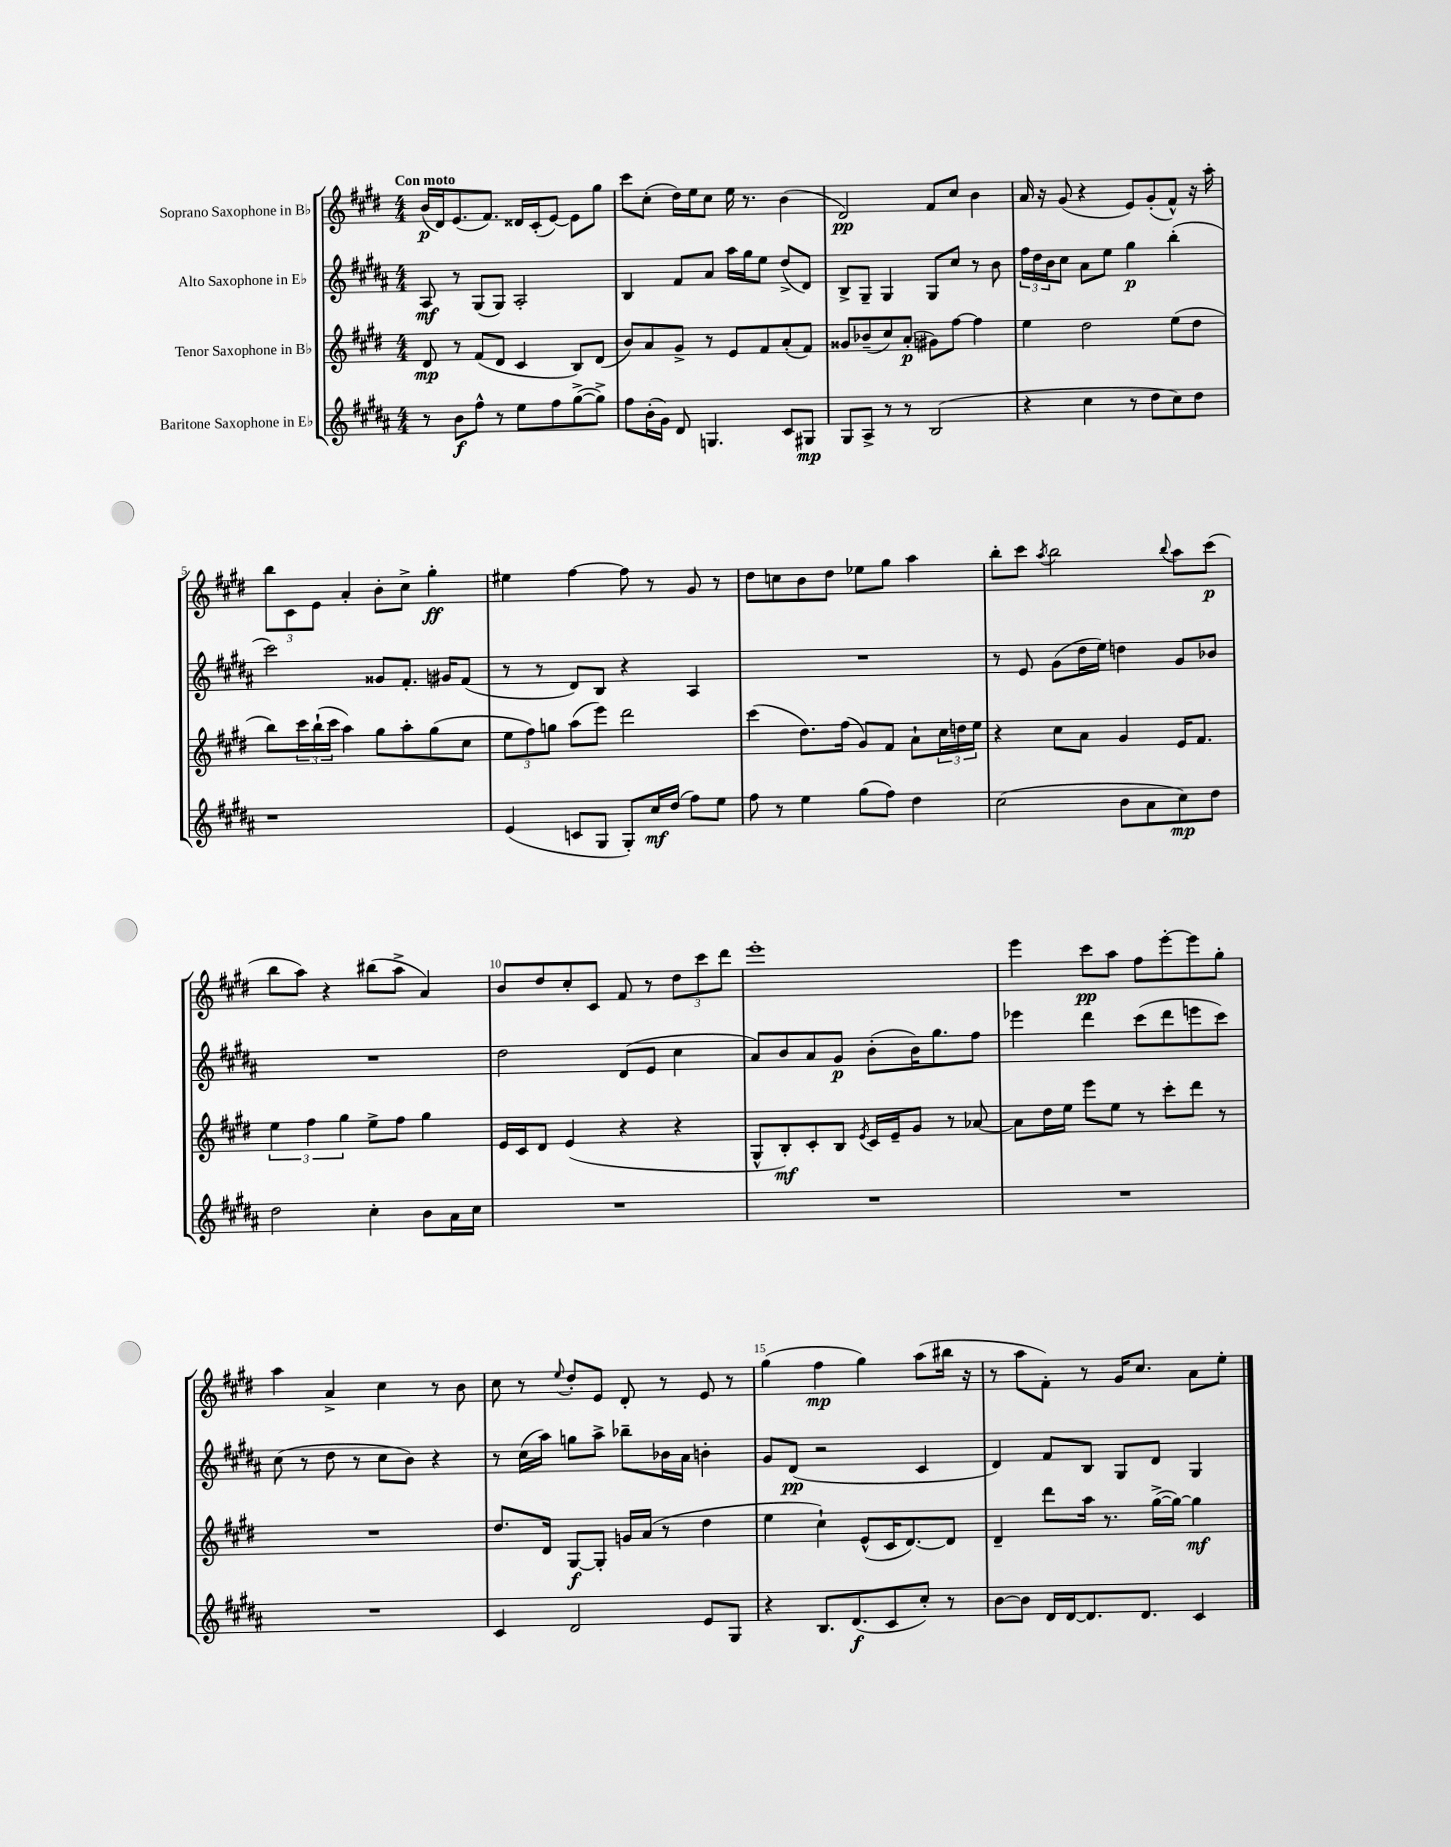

**kern	**kern	**kern	**kern
*staff4	*staff3	*staff2	*staff1
*clefG2	*clefG2	*clefG2	*clefG2
*k[f#c#g#d#a#]	*k[f#c#g#d#]	*k[f#c#g#d#a#]	*k[f#c#g#d#]
*M4/4	*M4/4	*M4/4	*M4/4
8r	8d#/	8A#/	(16b/LL
.	.	.	16d#/J)
8b\L	8r	8r	(8.e/
8ff#^^\J	(8f#/L	(8G#/L	.
.	.	.	8.f#/J)
8r	8d#/J	8G#/J)	.
8ee\L	4c#/	2A#'/	16d##/LL
.	.	.	(16c#'/J
8ff#\	.	.	[8e/J)
([8gg#^\	8B/L)	.	8e\]L
8gg#^\]J)	(8d#/J	.	8gg#\J
=	=	=	=
8ff#\L	8b/L)	4B/	8ccc#\L
(16b'\L	8a/	.	(8cc#'\J
16g#\JJ)	.	.	.
8d#/	8g#^/J	8f#/L	16dd#\LL)
.	.	.	16ee\J
4.G/	8r	8a#/J	8cc#\J
.	8e/L	16aa#\LL	16ee\
.	.	16gg#\J	8.r
.	8f#/	8ee\J	.
8c#/L	(8a'/	(8dd#^/L	(4b\
8G#/J	8f#/J)	8d#/J)	.
=	=	=	=
8G#/L	8g##/L	8B^/L	2d#/)
8A#^/J	(8b-~/	8G#~/J	.
8r	8cc#/)	4G#/	.
8r	(8a'/J	.	.
(2B/	8g#\L)	8G#/L	8f#/L
.	[8ff#\J	8cc#/J	8cc#/J
.	4ff#\]	8r	4b\
.	.	8b\	.
=	=	=	=
4r	4ee\	24ff#\LL	16a/
.	.	24dd#\	.
.	.	.	16r
.	.	24b\J	.
.	.	8cc#\J	(8g#/
4cc#\	2dd#\	8a#\L	4r
.	.	8ee\J	.
8r	.	4gg#\	8e/L)
8dd#\L	.	.	(8g#'/
8cc#\)	(8ee\L	(4bb'\	8f#^^/J)
8dd#\J	8dd#\J	.	16r
.	.	.	16aa'\
=	=	=	=
1r	8bb\L)	2ccc#\)	12bb\L
.	.	.	12c#\
.	24ccc#\L	.	.
.	(24bb`\	.	12e\J
.	24ccc#\JJ	.	.
.	4aa\)	.	4a'/
.	8gg#\L	8g##/L	8b'\L
.	8aa'\	8.f#'/J	8cc#^\J
.	(8gg#\	.	4gg#'\
.	.	16g#/LK	.
.	8cc#\J	(8f#/J	.
=	=	=	=
(4e/	12ee\L	8r	4ee#\
.	12ff#\)	.	.
.	.	8r	.
.	12gg\J	.	.
8c/L	(8aa\L	8d#/L)	[4ff#\
8G#/J	8eee\J)	8B/J	.
8G#'/L)	2ddd#\	4r	8ff#\]
16cc#/L	.	.	8r
(16dd#/JJ	.	.	.
8ff#\L)	.	4A#/	8g#/
8ee\J	.	.	8r
=	=	=	=
8ff#\	(4ccc#\	1r	8dd#\L
8r	.	.	8cc\
4ee\	8.dd#\L)	.	8b\
.	.	.	8dd#\J
.	(16ff#\Jk	.	.
(8gg#\L	8g#/L)	.	8ee-\L
8ff#\J)	8f#/J	.	8gg#\J
4dd#\	8a`\L	.	4aa\
.	24cc#\L	.	.
.	24dd\	.	.
.	24ee\JJ	.	.
=	=	=	=
(2cc#\	4r	8r	8bb'\L
.	.	8e/	8ccc#\J
.	.	.	8qaa/
.	8cc#\L	(8g#\L	2bb\
.	8a\J	16dd#\L	.
.	.	16ee\JJ)	.
8b\L	4g#/	4dd\	.
8a#\	.	.	.
.	.	.	8qqbb/
8cc#\)	16e/LK	8g#/L	8aa\L
.	8.f#/J	.	.
8dd#\J	.	8b-/J	(8ccc#\J
=	=	=	=
2dd#\	6ee\	1r	8bb\L
.	.	.	8aa\J)
.	6ff#\	.	.
.	.	.	4r
.	6gg#\	.	.
4cc#'\	8ee^\L	.	(8bb#\L
.	8ff#\J	.	8aa^\J
8b\L	4gg#\	.	4a/)
16a#\L	.	.	.
16cc#\JJ	.	.	.
=	=	=	=
1r	16e/LL	2dd#\	8b/L
.	16c#/J	.	.
.	8d#/J	.	8dd#/
.	(4e/	.	8cc#'/
.	.	.	8c#/J
.	4r	(8d#/L	8f#/
.	.	8e/J	8r
.	4r	4cc#\	12dd#\L
.	.	.	12ccc#\
.	.	.	12ddd#\J
=	=	=	=
1r	8G#^^/L	8a#/L)	1eee'
.	8B'/)	8b/	.
.	8c#'/	8a#/	.
.	8B/J	8g#/J	.
.	8qe/	.	.
.	16c#/LL	(8b'\L	.
.	16e~/J	.	.
.	8g#/J	16b\K)	.
.	.	8.gg#\	.
.	8r	.	.
.	[8a-/	8ff#\J	.
=	=	=	=
1r	8a-\]L	4eee-\	4eee\
.	16dd#\L	.	.
.	16ee\JJ	.	.
.	8eee\L	4ddd#\	8ccc#\L
.	8ee\J	.	8aa\J
.	8r	(8ccc#\L	8ff#\L
.	8ccc#'\L	8ddd#\	[8eee'\
.	8ddd#\J	8eee\	8eee\]
.	8r	8ccc#\J)	8gg#'\J
=	=	=	=
1r	1r	(8cc#\	4aa\
.	.	8r	.
.	.	8dd#\	4a^/
.	.	8r	.
.	.	8cc#\L	4cc#\
.	.	8b\J)	.
.	.	4r	8r
.	.	.	8b\
=	=	=	=
4c#/	8.dd#/L	8r	8cc#\
.	.	(16cc#\LL	8r
.	16d#/Jk	16aa#\JJ)	.
.	.	.	8qqee/
2d#/	[8G#/L	8gg\L	8dd#'/L
.	8G#'/]J	8aa#^\J	8e/J
.	16g/LL	8bb-~\L	8d#'/
.	(16a/JJ	.	.
.	8r	16b-\L	8r
.	.	16a#\JJ	.
8e/L	4dd#\	4b'\	8e/
8G#/J	.	.	8r
=	=	=	=
4r	4ee\	8g#/L	(4gg#\
.	.	(8d#/J	.
8.B/L	4cc#`\)	2r	4ff#\
(8.d#/	.	.	.
.	(8e^^/L	.	4gg#\)
8c#/	16c#/K	.	.
.	[8.d#/)	.	.
8cc#'/J)	.	4c#/	(8aa\L
8r	8d#/]J	.	16bb#\Jk
.	.	.	16r
=	=	=	=
[8b\L	4d#~/	4d#/)	8r
8b\]J	.	.	8aa\L
16d#/LL	8ddd#\L	8f#/L	8f#'\J)
[16d#/J	.	.	.
8.d#/]	16aa\Jk	8B/J	8r
.	8.r	.	.
.	.	8G#/L	16g#/LK
8.d#/J	.	.	8.cc#/J
.	([16gg#^\LL	8d#/J	.
.	16gg#\_JJ)	.	.
4c#/	4gg#\]	4G#/	8a\L
.	.	.	8ee'\J
==	==	==	==
*-	*-	*-	*-
